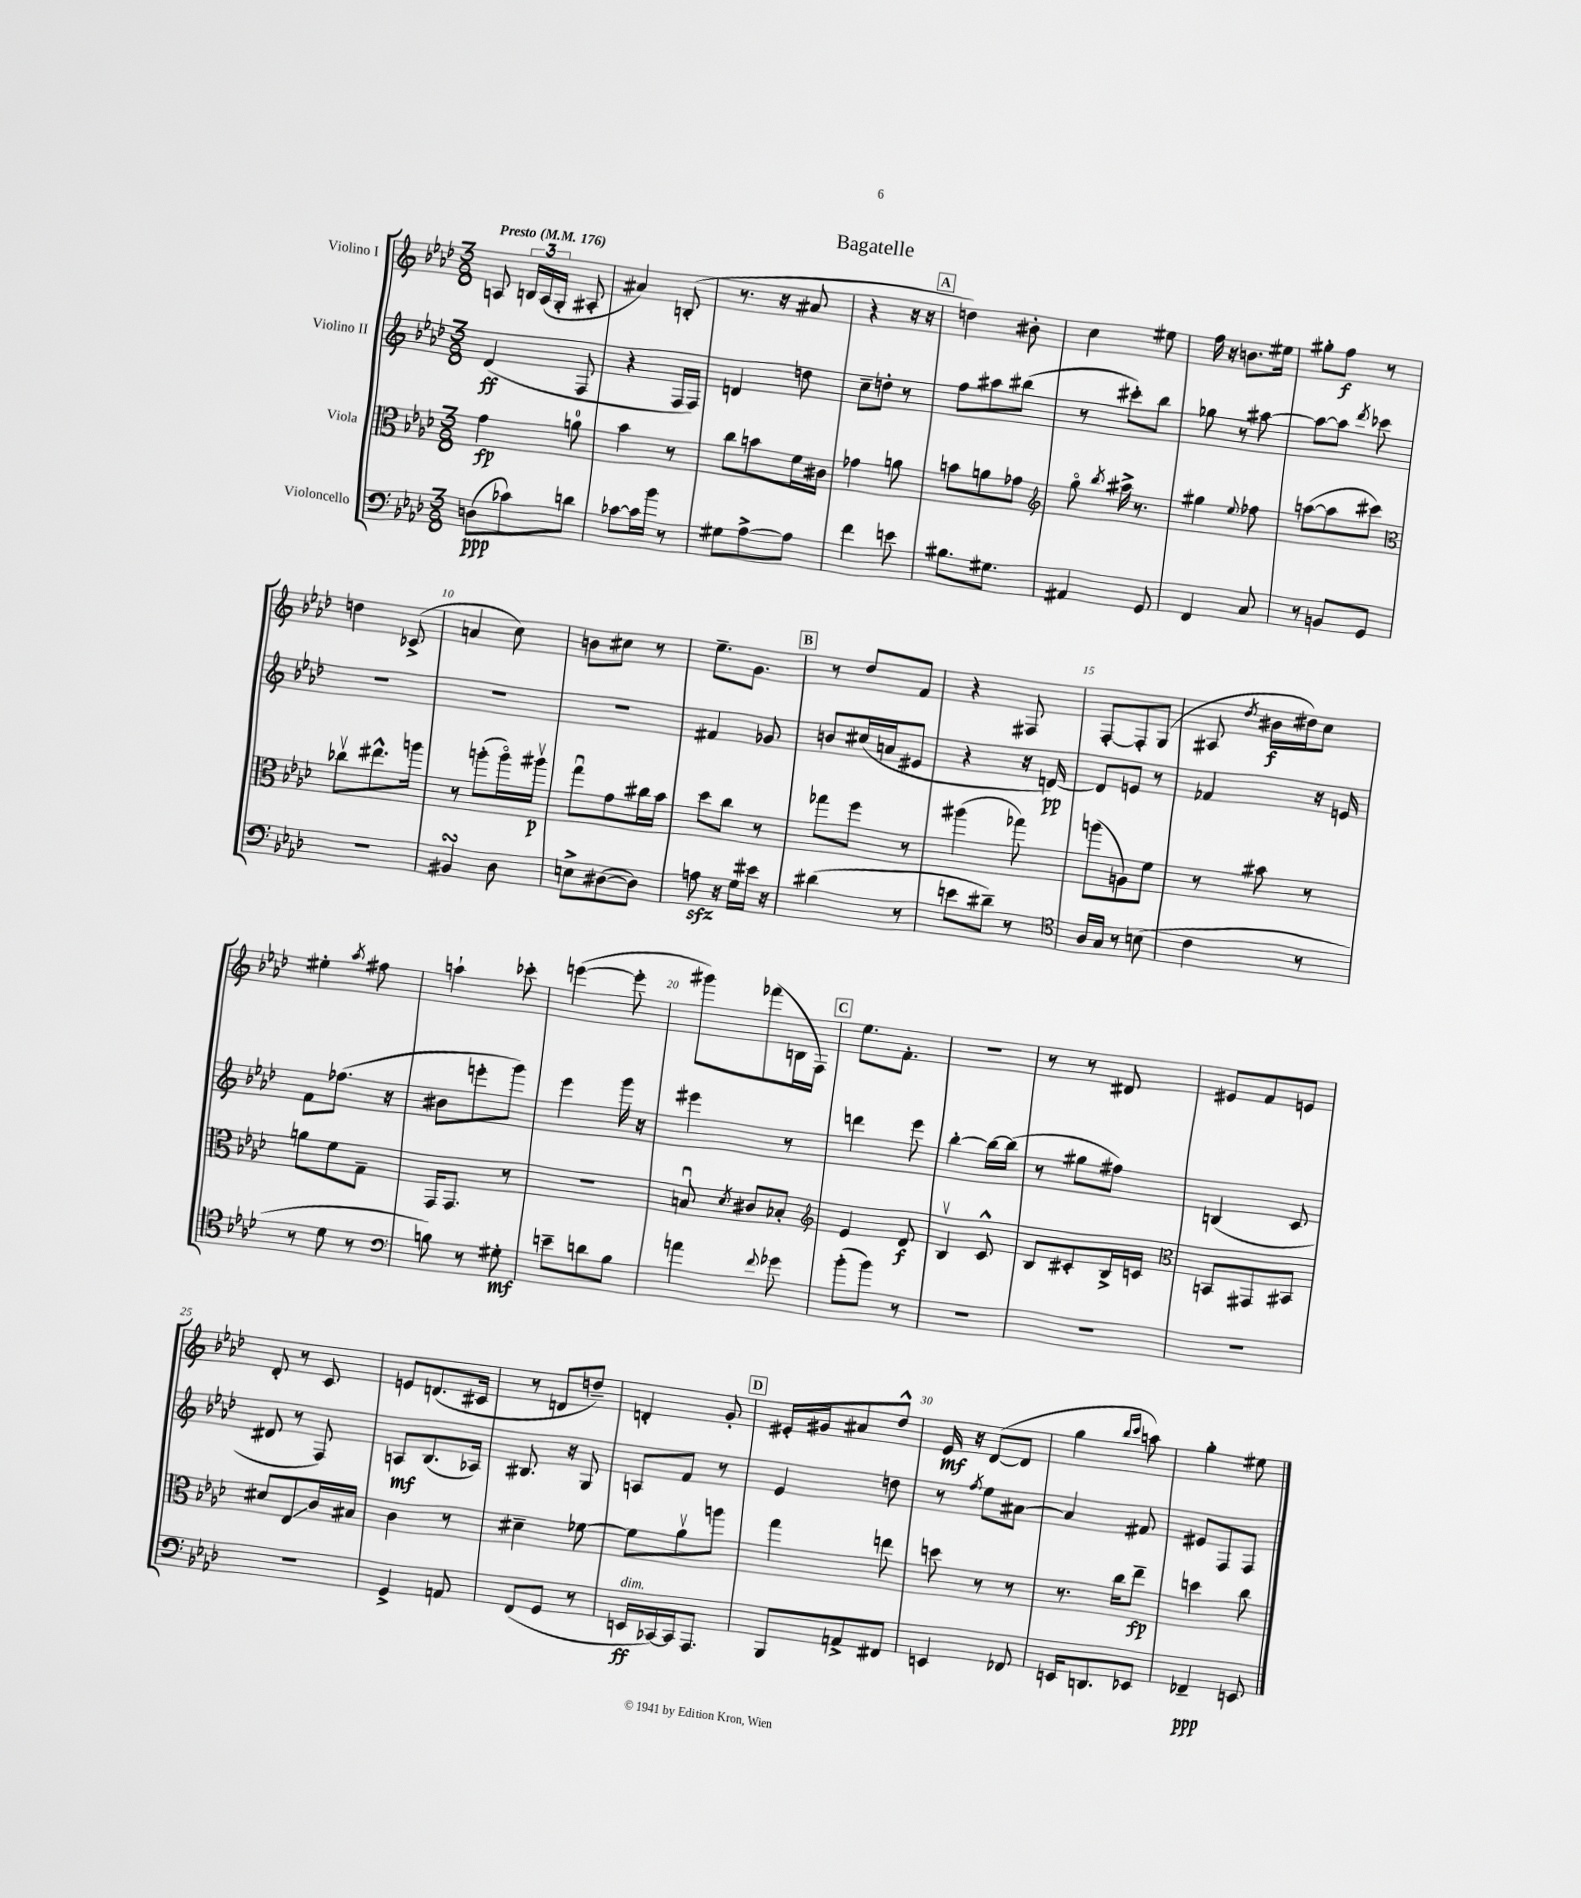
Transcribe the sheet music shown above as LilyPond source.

\header { title = "Bagatelle" }
<<
\new StaffGroup <<
\new Staff = "s0" \with { instrumentName = "Violino I" } {
    \clef treble \key aes \major \numericTimeSignature \time 3/8 \tempo "Presto" 4 = 176
    \autoBeamOff a8 \tuplet 3/2 { b16[ a16( g16]-. } ais8-. |
    ais'4) b8-.( |
    r8. r16 ais'8 |
    r4 r16 r16 |
    \mark \markup { \box "A" } d''4) bis'8-. |
    c''4 eis''8 |
    f''16 r16 b'8.[ eis''16] |
    gis''8[-. f''8]\f r8 |
    d''4 ces'8->( |
    a'4 c''8) |
    b'8[ cis''8] r8 |
    ees''8.[-- g'8.] |
    \mark \markup { \box "B" } r8 des''8[ f'8] |
    r4 fis8 |
    f8[~-. f8-. g8]( |
    ais8 \acciaccatura { des''8 } bis'16[\f dis''16) c''8] |
    eis''4-. \acciaccatura { aes''8 } fis''8 |
    a''4-! ces'''8-. |
    e'''4~( e'''8-. |
    gis'''8[) fes'''8( b16 f16]) |
    \mark \markup { \box "C" } ees''8.[ f'8.]-. |
    R4. |
    r8 r8 dis'8 |
    eis'8[ f'8 e'8] |
    des'8-. r8 c'8 |
    e'8[ d'8.( cis'16] |
    r8 d'8[ d''8]--) |
    d'4-. g'8-. |
    \mark \markup { \box "D" } eis'16[-. gis'16 ais'8 des''8]-^ |
    ees'16\mf r16 des'8[~( des'8] |
    g''4 \grace { bes''16[ c'''16] } a''8) |
    g''4-. eis''8 \bar "|." |
}
\new Staff = "s1" \with { instrumentName = "Violino II" } {
    \clef treble \key aes \major \numericTimeSignature \time 3/8
    \autoBeamOff des'4\ff( f8 |
    r4 f16[ f16]) |
    d'4 d''8 |
    c''8[-- d''8]-. r8 |
    \mark \markup { \box "A" } f''8[ ais''8 bis''8]( |
    r8 cis'''8[-.) bes''8] |
    ges''8 r8 ais''8~ |
    ais''8[~ ais''8] \acciaccatura { des'''8 } ces'''8 |
    R4. |
    R4. |
    R4. |
    fis'4 ges'8 |
    \mark \markup { \box "B" } b'8[ cis''16( a'16 eis'8] |
    r4 r16 d'16~\pp) |
    d'8[ e'8] r8 |
    fes'4 r16 e'16 |
    f'8[ fes''8.]( r16 |
    bis'8[ e'''8-. g'''8]) |
    ees'''4 g'''16 r16 |
    eis'''4 r8 |
    \mark \markup { \box "C" } d'''4 ees'''8 |
    bes''4~-. bes''16[~ bes''16]( |
    r8 gis''8[ fis''8]) |
    b4( c'8 |
    dis'8 r8 f8) |
    a8[\mf bes8.( aes16]) |
    bis8. r16 g8 |
    a8[ f'8] r8 |
    \mark \markup { \box "D" } ees'4 d''8 |
    r8 \acciaccatura { f''8 } ees''8[ ais'8]~ |
    ais'4 fis'8 |
    eis'8[ f8 f8] \bar "|." |
}
\new Staff = "s2" \with { instrumentName = "Viola" } {
    \clef alto \key aes \major \numericTimeSignature \time 3/8
    \autoBeamOff g'4\fp a'8-0 |
    bes'4 r8 |
    c''8[ b'8 f'16 cis'16] |
    ges'4 a'8 |
    \mark \markup { \box "A" } b'8[ a'8 ges'8] |
    \clef treble g''8\flageolet \acciaccatura { bes''8 } ais''16-> r8. |
    gis''4 \appoggiatura { ees''8 } fes''8 |
    a''8[~( a''8 cis'''8]) |
    \clef alto ces''8[\upbow eis''8.-^ a''16] |
    r8 a''8[-.( a''16\flageolet) ais''16]\upbow\p |
    g''8[\downbow g'8 cis''16 bes'16] |
    des''8[ c''8] r8 |
    \mark \markup { \box "B" } ges''8[ f''8] r8 |
    ais''4( ges''8) |
    a''8[( a8) f'8] |
    r8 bis'8 r8 |
    a'8[ f'8 g8]-- |
    g,16[ g,8.] r8 |
    R4. |
    b8\downbow \acciaccatura { des'8 } cis'8[ bes8]-. |
    \mark \markup { \box "C" } \clef treble ees'4 des'8\f |
    bes4\upbow c'8-^ |
    bes8[ cis'8-. bes16-> c'16] |
    \clef alto b,8[ gis,8 bis,8] |
    dis'8[ ees8\glissando c'16 bis16] |
    c'4 r8 |
    dis'4-- fes'8~ |
    fes'8[ aes'8\upbow a''8] |
    \mark \markup { \box "D" } g''4 e''8 |
    d''8 r8 r8 |
    r8. c''16[ ees''8]--\fp |
    d''4 c''8 \bar "|." |
}
\new Staff = "s3" \with { instrumentName = "Violoncello" } {
    \clef bass \key aes \major \numericTimeSignature \time 3/8
    \autoBeamOff d8[\ppp( ces'8) d'8] |
    ces'8[~ ces'16 bes'16] r8 |
    gis8[ aes8~-> aes8] |
    f'4 e'8 |
    \mark \markup { \box "A" } bis8.[ gis8.] |
    ais,4 g,8 |
    f,4 c8 |
    r8 b,8[ g,8] |
    R4. |
    bis,4\turn des8 |
    e8[-> dis8~( dis8]) |
    a8\sfz r16 g16[ eis'16] r16 |
    \mark \markup { \box "B" } dis'4( r8 |
    e'8[ dis'8]--) r8 |
    \clef tenor aes16[ g16] r8 b8( |
    c'4 r8 |
    r8 des'8 r8 |
    \clef bass b8) r8 gis8-.\mf |
    e'8[-- d'8 bes8] |
    a'4 \appoggiatura { f'8 } ges'8 |
    \mark \markup { \box "C" } bes'8[-.( bes'8]) r8 |
    R4. |
    R4. |
    R4. |
    R4. |
    g,4-> a,8 |
    f,8[( g,8] r8 |
    e,16[\ff^\markup { \italic "dim." } ces,16~) ces,16 aes,,8.] |
    \mark \markup { \box "D" } bes,,8[ a,8-> fis,8] |
    e,4 fes,8 |
    e,16[ d,8. ees,8] |
    fes,4--\ppp e,8 \bar "|." |
}
>>
>>
\layout { \context { \Score \override BarNumber.break-visibility = ##(#f #t #t) barNumberVisibility = #(every-nth-bar-number-visible 5) } }
